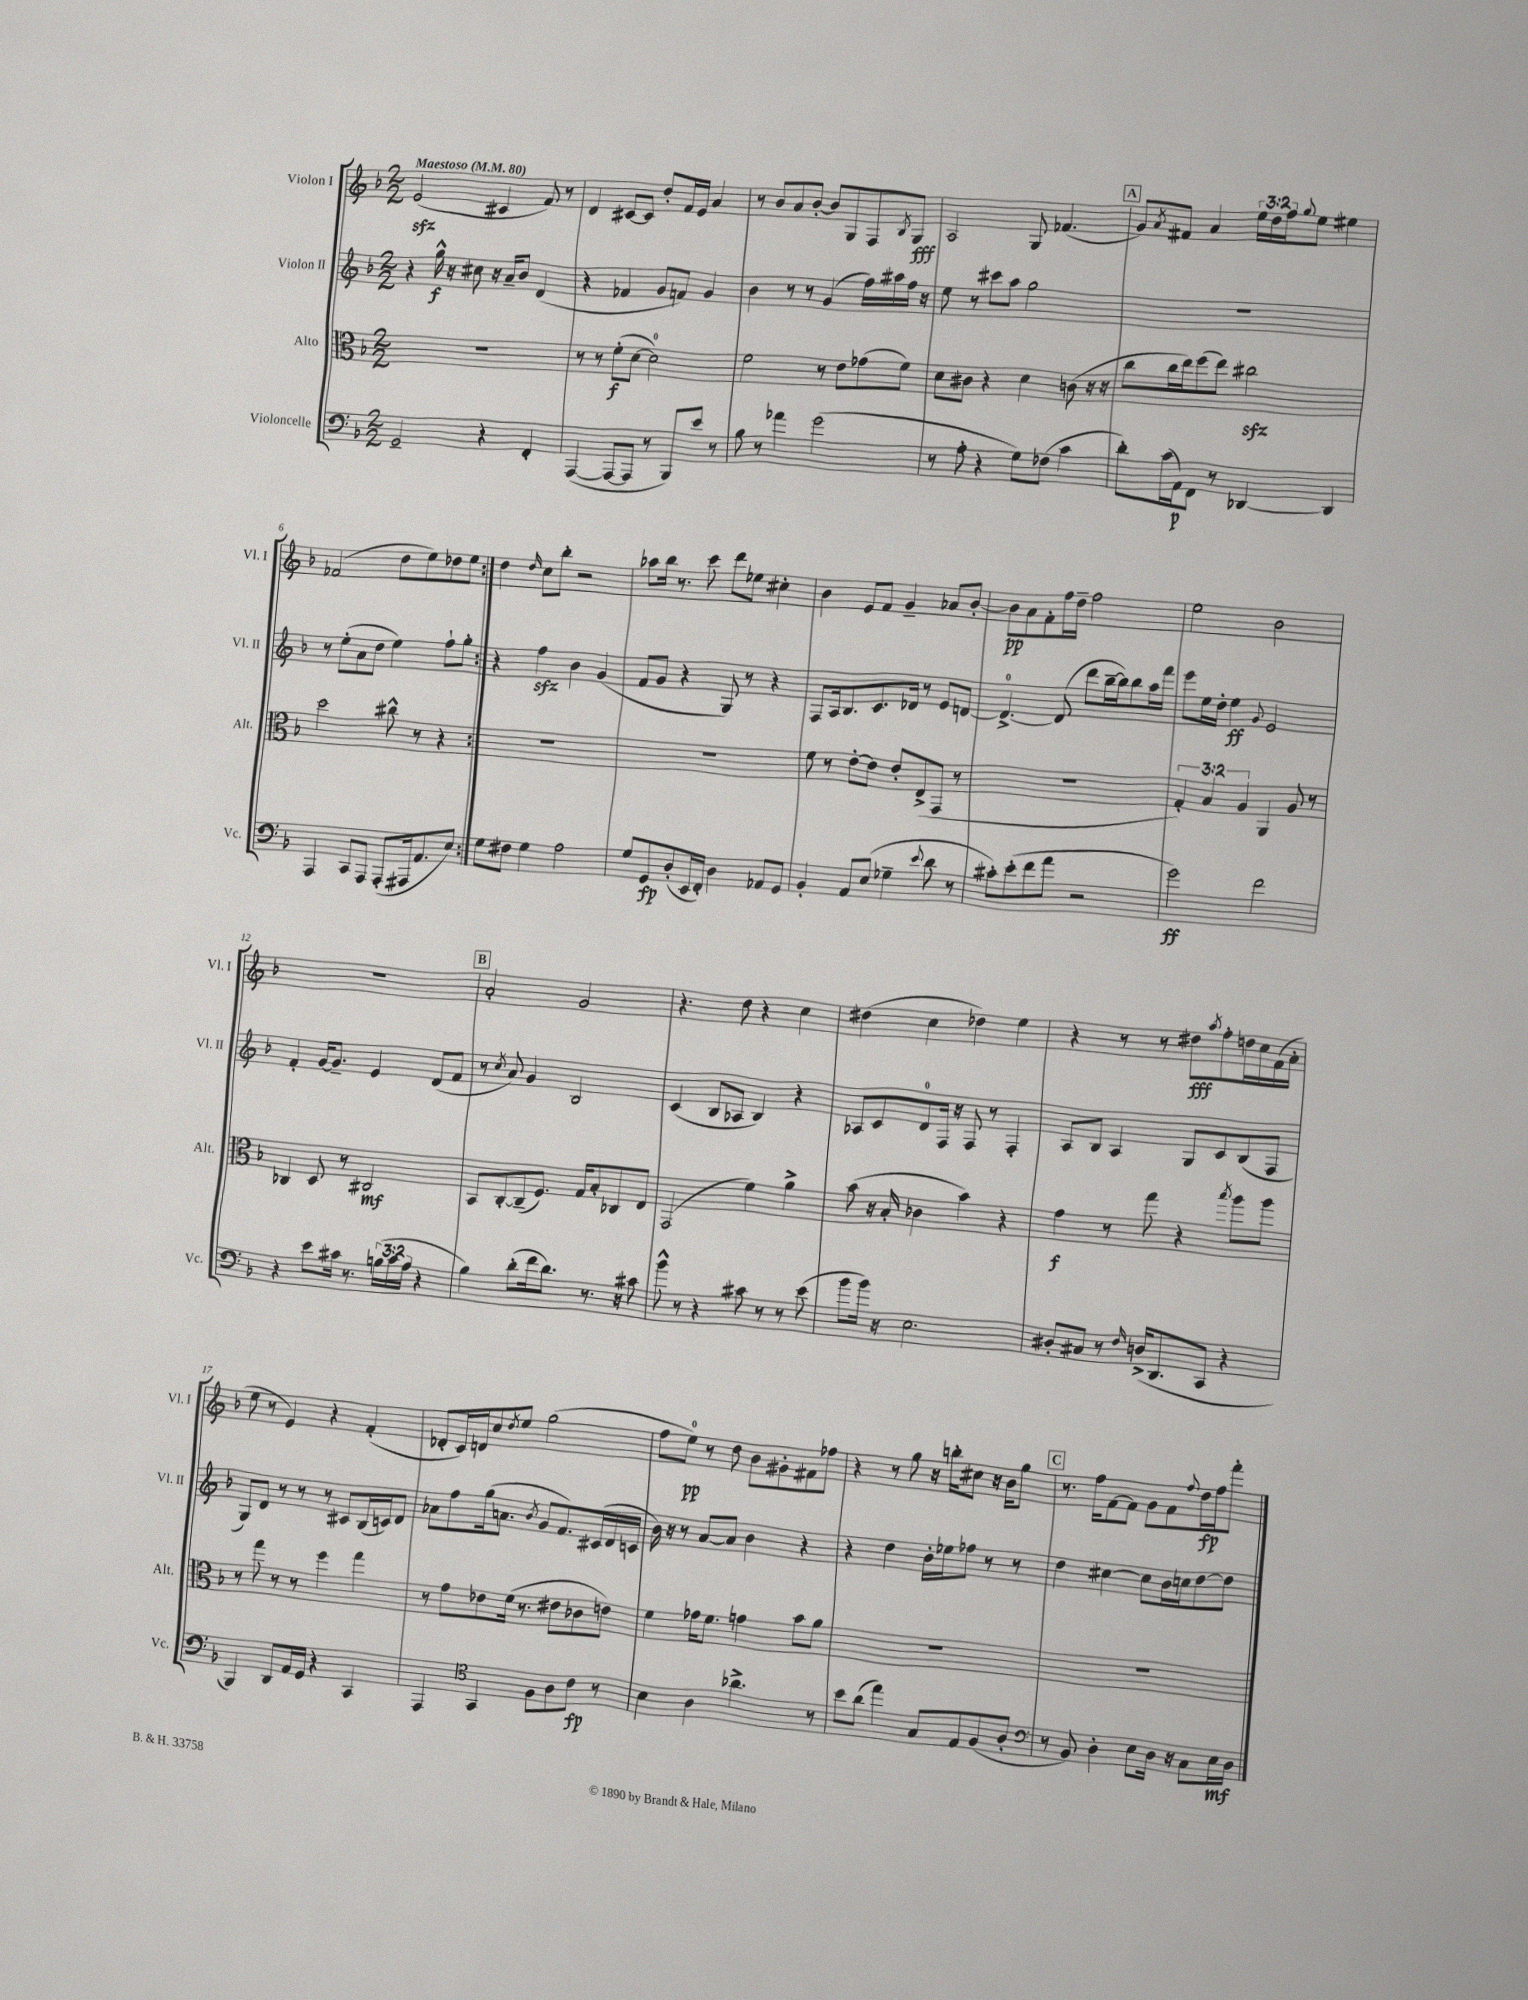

**kern	**dynam	**kern	**dynam	**kern	**dynam	**kern	**dynam
*part4	*part4	*part3	*part3	*part2	*part2	*part1	*part1
*staff4	*staff4	*staff3	*staff3	*staff2	*staff2	*staff1	*staff1
*I"Violoncelle	*	*I"Alto	*	*I"Violon II	*	*I"Violon I	*
*I'Vc.	*	*I'Alt.	*	*I'Vl. II	*	*I'Vl. I	*
*clefF4	*	*clefC3	*	*clefG2	*	*clefG2	*
*k[b-]	*	*k[b-]	*	*k[b-]	*	*k[b-]	*
*M2/2	*	*M2/2	*	*M2/2	*	*M2/2	*
*MM80	*	*MM80	*	*MM80	*	*MM80	*
=1	=1	=1	=1	=1	=1	=1	=1
!	!	!	!	!	!	!LO:TX:a:B:t=Maestoso	!
2GG~/	.	1r	.	4r	.	(2ezz/	.
.	.	.	.	16gg^^\	f	.	.
.	.	.	.	16r	.	.	.
.	.	.	.	8cc#X\	.	.	.
4r	.	.	.	16r	.	4c#X/	.
.	.	.	.	16a~/KL	.	.	.
.	.	.	.	8b-/J	.	.	.
4FF'/	.	.	.	(4d/	.	8f/)	.
.	.	.	.	.	.	8r	.
=2	=2	=2	=2	=2	=2	=2	=2
([4AAA/	.	8r	.	4r	.	4d/	.
.	.	8r	.	.	.	.	.
8AAA/L_	.	(8f'\L	f	4f-X/	.	[8c#X/L	.
8AAA/J]	.	[8d\J	.	.	.	8c#/J]	.
8r	.	2d\])	.	8g/L	.	8dd'/L	.
8BBB-/L)	.	.	.	8fn/J)	.	16f/L	.
.	.	.	.	.	.	16e/JJ	.
8e/J	.	.	.	4g/	.	4a/	.
8r	.	.	.	.	.	.	.
=3	=3	=3	=3	=3	=3	=3	=3
8B-\	.	2f\	.	4b-\	.	8r	.
8r	.	.	.	.	.	8b-/L	.
4a-X\	.	.	.	8r	.	8a/	.
.	.	.	.	8r	.	[8b-'/J	.
(2g\	.	8r	.	(4g/	.	8b-/L]	.
.	.	8e\L	.	.	.	8G/	.
.	.	(8g-X\	.	16ff\LL)	.	8F/	.
.	.	.	.	16aa#X\	.	.	.
.	.	.	.	.	.	8qB-/	.
.	.	8f\J)	.	16ff\JJ	.	8G/J	fff
.	.	.	.	16r	.	.	.
=4	=4	=4	=4	=4	=4	=4	=4
8r	.	8d\L	.	8ee\	.	2A/	.
8A'\	.	8c#X\J	.	8r	.	.	.
4r	.	4r	.	8ccc#X\L	.	.	.
.	.	.	.	8aa\J	.	.	.
8G\L)	.	4d\	.	2gg\	.	8G/	.
(8F-X\J	.	.	.	.	.	(4.f-X/	.
4c\	.	(8cn\	.	.	.	.	.
.	.	16r	.	.	.	.	.
.	.	16r	.	.	.	.	.
!!LO:REH:place=s1:t=A
=5	=5	=5	=5	=5	=5	=5	=5
8d'\L)	.	8cc\L	.	1r	.	8g/L)	.
.	.	.	.	.	.	8qa/	.
(16c\L	.	16cc\L	.	.	.	8f#X/J	.
16AA\J)	p	16ee\J)	.	.	.	.	.
8FF\J	.	(8ff\	.	.	.	4a/	.
8r	.	8ee\J)	.	.	.	.	.
[4DD-X/	.	2cc#Xzz\	.	.	.	24ee\LL	.
.	.	.	.	.	.	24dd\	.
.	.	.	.	.	.	24ff\J	.
.	.	.	.	.	.	8qqgg/	.
.	.	.	.	.	.	8ee\J	.
4DD-/]	.	.	.	.	.	4ee#X\	.
!!LO:LB:g=z
=6	=6	=6	=6	=6	=6	=6	=6
4AAA/	.	2dd\	.	8r	.	(2f-X/	.
.	.	.	.	(8ee'\L	.	.	.
8CC/L	.	.	.	8a\	.	.	.
8AAA/J	.	.	.	8dd\J	.	.	.
(8AAA'/L	.	8cc#X^^\	.	4ee\)	.	8dd\L	.
16AAA#X/k	.	8r	.	.	.	8ee\)	.
8.AA/	.	.	.	.	.	.	.
.	.	4r	.	8ff`\L	.	8dd-X\	.
8E/J)	.	.	.	8gg'\J	.	8ee\J	.
=7:|!	=7:|!	=7:|!	=7:|!	=7:|!	=7:|!	=7:|!	=7:|!
8G\L	.	1r	.	4r	.	4dd\	.
8F#X\J	.	.	.	.	.	.	.
.	.	.	.	.	.	16qqdd/	.
4G\	.	.	.	4ffzz\	.	8cc\L	.
.	.	.	.	.	.	8bb-'\J	.
2A\	.	.	.	4b-\	.	2r	.
.	.	.	.	(4g/	.	.	.
=8	=8	=8	=8	=8	=8	=8	=8
8G/L	.	1r	.	8f/L	.	8aa-X\L	.
8GG/	fp	.	.	8g/J	.	16bb-\Jk	.
.	.	.	.	.	.	8.r	.
(8D'/	.	.	.	4r	.	.	.
16EE/L	.	.	.	.	.	8ccc\	.
16FF'/JJ)	.	.	.	.	.	.	.
4D\	.	.	.	8G/)	.	8ddd\L	.
.	.	.	.	8r	.	8ee-X\J	.
8AA-X/L	.	.	.	4r	.	4cc#X'\	.
8GG/J	.	.	.	.	.	.	.
=9	=9	=9	=9	=9	=9	=9	=9
4BB-'/	.	8f\	.	8F/L	.	4b-\	.
.	.	8r	.	16A/k	.	.	.
.	.	.	.	8.B-/	.	.	.
8AA/L	.	[8e'\L	.	.	.	8e/L	.
(8E/J	.	8e\J]	.	8.c/	.	8f/J	.
4G-X~\	.	8e'/L	.	.	.	4g~/	.
.	.	.	.	16d-X/Jk	.	.	.
.	.	(8E^/	.	8r	.	.	.
8qqe/	.	.	.	.	.	.	.
8d\	.	8GG/J	.	8e/L	.	8a-X/L	.
8r	.	8r	.	[8dn/J	.	[8b-'/J	.
=10	=10	=10	=10	=10	=10	=10	=10
8c#X'\L)	.	1r	.	4.d^/_	.	8b-\L]	pp
(8e'\	.	.	.	.	.	8a\	.
8f\	.	.	.	.	.	8f'\	.
8a\J	.	.	.	(8d/]	.	16ff\L	.
.	.	.	.	.	.	16dd~\JJ	.
2r	.	.	.	8ddd\L	.	2ff\	.
.	.	.	.	[16bb-~\L	.	.	.
.	.	.	.	16bb-\J])	.	.	.
.	.	.	.	8bb-\	.	.	.
.	.	.	.	16aa\L	.	.	.
.	.	.	.	16fff\JJ	.	.	.
=11	=11	=11	=11	=11	=11	=11	=11
2g\)	ff	6G'/)	.	8eee\L	.	2ee\	.
.	.	.	.	16ee\L	.	.	.
.	.	6B-/	.	.	.	.	.
.	.	.	.	16dd'\JJ	.	.	.
.	.	.	.	4ee\	ff	.	.
.	.	6A/	.	.	.	.	.
.	.	.	.	8qqg/	.	.	.
2f\	.	4AA/	.	2e/	.	2b-\	.
.	.	8A/	.	.	.	.	.
.	.	8r	.	.	.	.	.
!!LO:LB:g=z
=12	=12	=12	=12	=12	=12	=12	=12
4r	.	4C-X/	.	4f'/	.	1r	.
8e\L	.	8D/	.	[16g/KL	.	.	.
.	.	.	.	8.g~/J]	.	.	.
16c#X\Jk	.	8r	.	.	.	.	.
8.r	.	.	.	.	.	.	.
.	.	2C#X/	mf	4e/	.	.	.
(24Bn\LL	.	.	.	.	.	.	.
24c#\	.	.	.	.	.	.	.
24A\JJ	.	.	.	.	.	.	.
4r	.	.	.	(8d/L	.	.	.
.	.	.	.	8f/J	.	.	.
!!LO:REH:place=s1:t=B
=13	=13	=13	=13	=13	=13	=13	=13
4B-\)	.	8BB-/L	.	8r	.	2a'/	.
.	.	.	.	8qcc/	.	.	.
.	.	[8C'/	.	8a/)	.	.	.
(8d'\L	.	(8C~/]	.	4g/	.	.	.
16f\k	.	8.F/J)	.	.	.	.	.
8.d\J)	.	.	.	.	.	.	.
.	.	.	.	2B-/	.	2g/	.
.	.	16G/KL	.	.	.	.	.
8.r	.	8B-'/	.	.	.	.	.
.	.	8C-X/	.	.	.	.	.
16r	.	.	.	.	.	.	.
8c#X\	.	8E/J	.	.	.	.	.
=14	=14	=14	=14	=14	=14	=14	=14
8b-^^\	.	(2GG/	.	(4c/	.	4.r	.
8r	.	.	.	.	.	.	.
4r	.	.	.	8B-/L	.	.	.
.	.	.	.	8A-X/J	.	8dd\	.
8c#X\	.	4f\)	.	4B-/)	.	4r	.
8r	.	.	.	.	.	.	.
8r	.	4a^\	.	4r	.	4cc\	.
(8e\	.	.	.	.	.	.	.
=15	=15	=15	=15	=15	=15	=15	=15
8b-\L	.	(8b-\	.	8A-X/L	.	(4dd#X\	.
16b-\Jk)	.	16r	.	8c/	.	.	.
16r	.	16B-'/	.	.	.	.	.
2.E\	.	4c-X\	.	8d/	.	4cc\	.
.	.	.	.	16F/Jk	.	.	.
.	.	.	.	16r	.	.	.
.	.	4b-\)	.	8F/	.	4dd-X\)	.
.	.	.	.	8r	.	.	.
.	.	4r	.	4F'/	.	4ee\	.
=16	=16	=16	=16	=16	=16	=16	=16
8D#X'/L	.	4g\	f	8A/L	.	4r	.
8C#X/J	.	.	.	8B-/J	.	.	.
8r	.	8r	.	4A/	.	8r	.
16qqF/	.	.	.	.	.	.	.
(16Dn^/KL	.	8gg\	.	.	.	8r	.
8.DD/	.	.	.	.	.	.	.
.	.	4r	.	8G/L	.	8dd#X\L	fff
.	.	.	.	.	.	8qaa/	.
8CC/J	.	.	.	8c/	.	8ff'\	.
.	.	8qbb-/	.	.	.	.	.
4r	.	8aa\L	.	(8B-/	.	16ddn\L	.
.	.	.	.	.	.	16cc\	.
.	.	8aa\J	.	8F/J	.	(16f\	.
.	.	.	.	.	.	16a'\JJ	.
!!LO:LB:g=z
=17	=17	=17	=17	=17	=17	=17	=17
4BBB-/)	.	8r	.	8G/L)	.	8ee\	.
.	.	8gg\	.	8d/J	.	8r	.
8DD/L	.	8r	.	8r	.	4e/)	.
16AA/L	.	8r	.	8r	.	.	.
16GG/JJ	.	.	.	.	.	.	.
4r	.	4ff\	.	8r	.	4r	.
.	.	.	.	8c#X/L	.	.	.
4CC/	.	4gg\	.	(16B-/L	.	(4f'/	.
.	.	.	.	16cn/J)	.	.	.
.	.	.	.	8d/J	.	.	.
=18	=18	=18	=18	=18	=18	=18	=18
4AAA/	.	8r	.	8a-X\L	.	8d-X'/L	.
.	.	8g\L	.	8ff\	.	16c/L)	.
.	.	.	.	.	.	16dn/J	.
*clefC4	*	*	*	*	*	*	*
4GG/	.	8e-X\	.	(16gg\k	.	8cc/	.
.	.	.	.	8.an\J	.	.	.
.	.	.	.	.	.	8qdd/	.
.	.	(16f\Jk	.	.	.	8ee/J	.
.	.	8.r	.	.	.	.	.
.	.	.	.	8qb-/	.	.	.
8F\L	.	.	.	8g/L	.	(2gg\	.
8A\	.	8e#X\L	.	8.f/)	.	.	.
8c\J	fp	8c-X\	.	.	.	.	.
.	.	.	.	(16c#X/L	.	.	.
8r	.	8en\J)	.	16d/	.	.	.
.	.	.	.	16cn/JJ	.	.	.
=19	=19	=19	=19	=19	=19	=19	=19
4B-\	.	4f\	.	16b-\)	.	8ff\L	.
.	.	.	.	16r	.	.	.
.	.	.	.	8r	.	8ee\J)	pp
4A\	.	16g-X\KL	.	[8a/L	.	8r	.
.	.	8.f\J	.	.	.	.	.
.	.	.	.	8a/J]	.	8dd\	.
4.a-X^\	.	4gn\	.	4b-\	.	8b-\L	.
.	.	.	.	.	.	8g#X'\	.
.	.	8b-\L	.	4r	.	8f#X\	.
8r	.	8a\J	.	.	.	8ff-X\J	.
=20	=20	=20	=20	=20	=20	=20	=20
8b-\L	.	1r	.	4r	.	4r	.
(8a\J	.	.	.	.	.	.	.
4ee\)	.	.	.	4dd\	.	8r	.
.	.	.	.	.	.	8gg\	.
8G/L	.	.	.	16b-'\LL	.	16r	.
.	.	.	.	16ee-X\J	.	16bbn'\KL	.
8E/	.	.	.	8ff-X\J	.	8cc#X\J	.
(8F/	.	.	.	8r	.	16r	.
.	.	.	.	.	.	16b-\KL	.
8A'/J	.	.	.	8r	.	8gg\J	.
!!LO:REH:place=s1:t=C
=21	=21	=21	=21	=21	=21	=21	=21
*clefF4	*	*	*	*	*	*	*
8r	.	1r	.	4dd\	.	8.r	.
8BB-/)	.	.	.	.	.	.	.
.	.	.	.	.	.	16ff\KL	.
4D'\	.	.	.	[4cc#X\	.	[8f\	.
.	.	.	.	.	.	8f\J]	.
8E\L	.	.	.	8cc#\L]	.	8g\L	.
16D\Jk	.	.	.	16b-\L	.	8f\	.
16r	.	.	.	16ccn\J	.	.	.
.	.	.	.	.	.	8qqff/	.
8C\L	.	.	.	[8dd\	.	16dd\L	fp
.	.	.	.	.	.	16ff\J	.
16E\L	mf	.	.	8dd\J]	.	8fff'\J	.
16D\JJ	.	.	.	.	.	.	.
==	==	==	==	==	==	==	==
*-	*-	*-	*-	*-	*-	*-	*-
